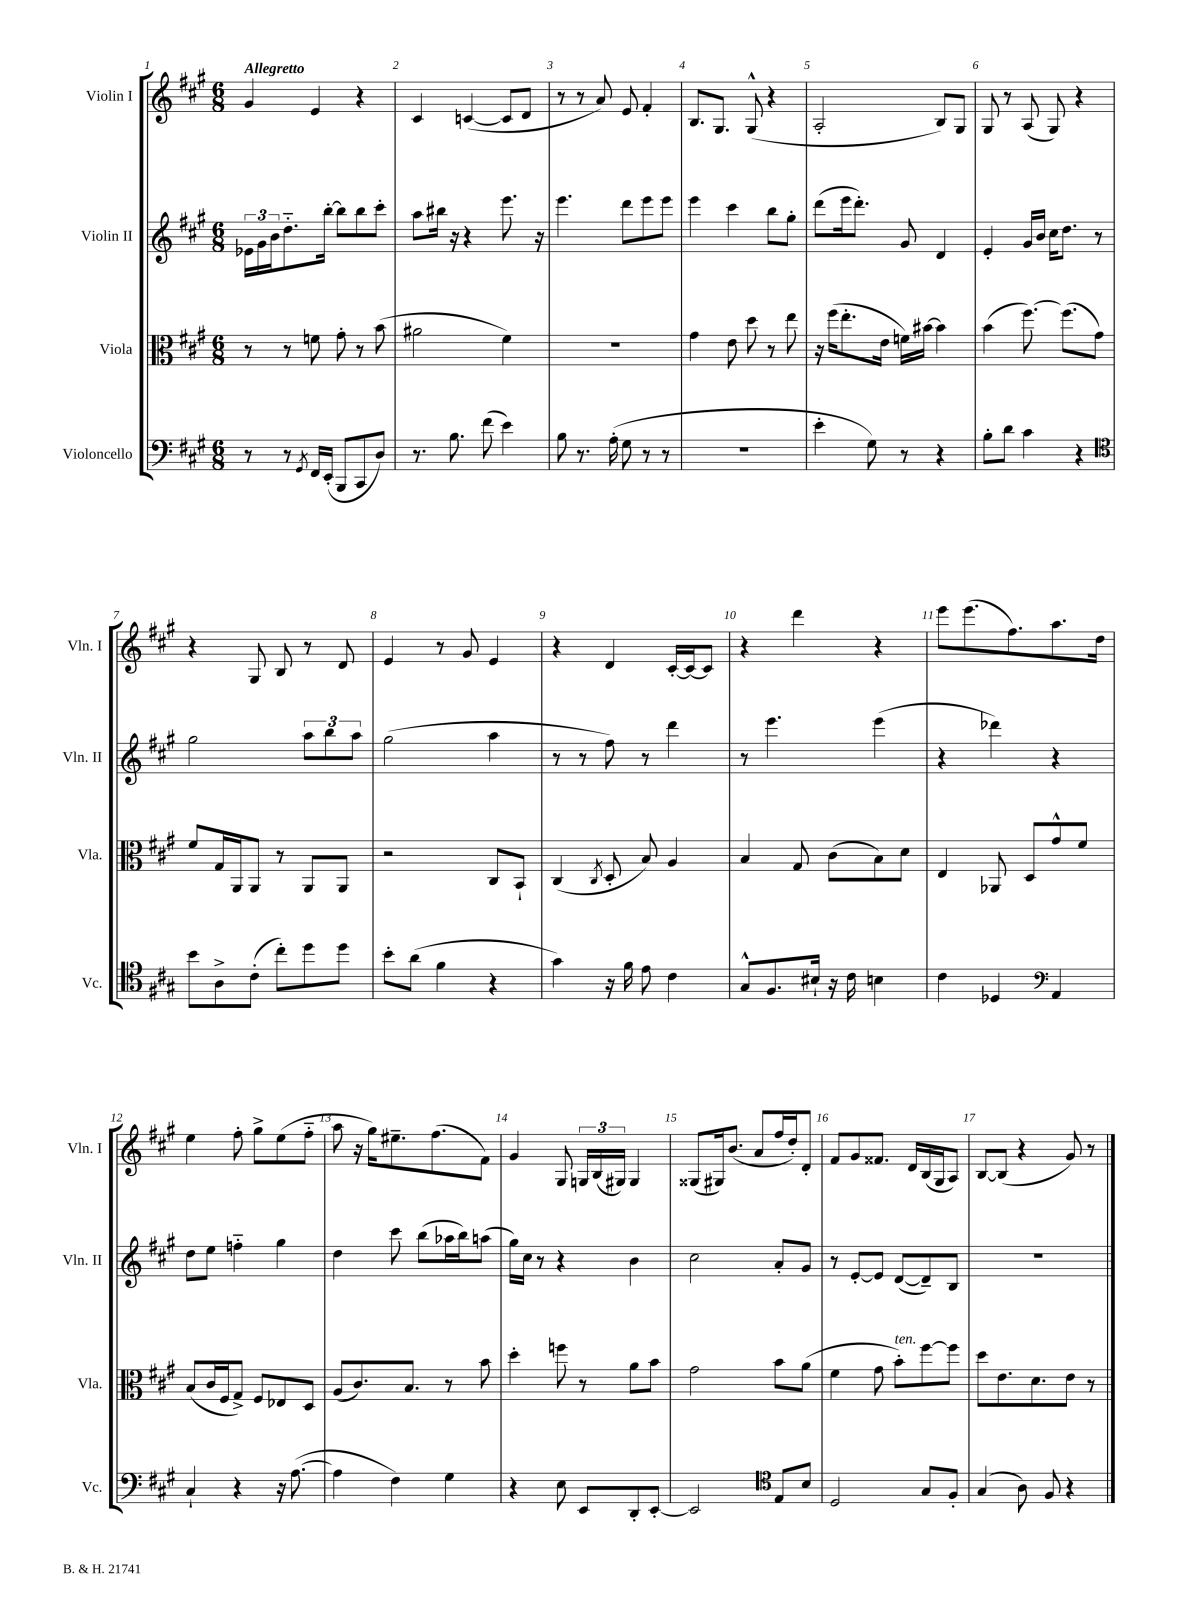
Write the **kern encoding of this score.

**kern	**kern	**kern	**kern
*part4	*part3	*part2	*part1
*staff4	*staff3	*staff2	*staff1
*I"Violoncello	*I"Viola	*I"Violin II	*I"Violin I
*I'Vc.	*I'Vla.	*I'Vln. II	*I'Vln. I
*clefF4	*clefC3	*clefG2	*clefG2
*k[f#c#g#]	*k[f#c#g#]	*k[f#c#g#]	*k[f#c#g#]
*M6/8	*M6/8	*M6/8	*M6/8
=1	=1	=1	=1
!	!	!	!LO:TX:a:B:t=Allegretto
8r	8r	24e-X\LL	4g#/
.	.	24g#\	.
.	.	24b\J	.
8r	8r	8.dd\	.
8qGG#/	.	.	.
16FF#/LL	8fn\	.	4e/
(16EE'/JJ	.	[16bb'\Jk	.
8BBB/L	8g#'\	8bb\L]	.
8CC#/	8r	8bb\	4r
8D/J)	(8b\	8ccc#'\J	.
=2	=2	=2	=2
8.r	2a#X\	8aa\L	4c#/
.	.	16bb#X\Jk	.
8.B\	.	16r	.
.	.	4r	([4cn/
(8f#\	.	.	.
4e\)	4f#\)	8.eee\	8c/L]
.	.	.	8d/J
.	.	16r	.
=3	=3	=3	=3
8B\	2.r	4.eee\	8r
8.r	.	.	8r
.	.	.	8a/)
(16A'\	.	.	.
8G#\	.	8ddd\L	8e/
8r	.	8eee\	4f#'/
8r	.	8eee\J	.
=4	=4	=4	=4
2.r	4g#\	4eee\	8.B/L
.	.	.	8.G#/J
.	8e\	4ccc#\	.
.	8dd\	.	(8G#^^/
.	8r	8bb\L	4r
.	8ee\	8gg#'\J	.
=5	=5	=5	=5
4e'\	16r	(8ddd\L	2A'/
.	(16ff#\KL	.	.
.	8.ee'\	16eee\k	.
.	.	8.ddd'\J)	.
8G#\)	.	.	.
.	16e\Jk	.	.
8r	16fn\LL)	8g#/	.
.	[16b#X\JJ	.	.
4r	4b#\]	4d/	8B/L)
.	.	.	8G#/J
=6	=6	=6	=6
8B'\L	(4b\	4e'/	8G#/
8d\J	.	.	8r
4c#\	[8.ff#\)	16g#/LL	(8A/
.	.	16b/JJ	.
.	.	16cc#\KL	8G#/)
.	(8.ff#\L]	8.dd\J	.
4r	.	.	4r
.	8g#\J)	8r	.
!!LO:LB:g=z
=7	=7	=7	=7
*clefC4	*	*	*
8b\L	8f#/L	2gg#\	4r
8A^\	16G#/L	.	.
.	16AA/J	.	.
(8c#'\J	8AA/J	.	8G#/
8cc#'\L)	8r	.	8B/
8dd\	8AA/L	12aa\L	8r
.	.	12bb\	.
8dd\J	8AA/J	.	8d/
.	.	12aa\J	.
=8	=8	=8	=8
8b'\L	2r	(2gg#\	4e/
(8a\J	.	.	.
4f#\	.	.	8r
.	.	.	8g#/
4r	8C#/L	4aa\	4e/
.	8BB`/J	.	.
=9	=9	=9	=9
4g#\)	(4C#/	8r	4r
.	.	8r	.
.	8qC#/	.	.
16r	8D'/	8ff#\)	4d/
16f#\	.	.	.
8e\	8B/)	8r	.
4c#\	4A/	4ddd\	[16c#'/LL
.	.	.	16c#/J_
.	.	.	8c#/J]
=10	=10	=10	=10
8G#^^/L	4B/	8r	4r
8.F#/	.	4.eee\	.
.	8G#/	.	4ddd\
16B#X`/Jk	.	.	.
16r	(8c#\L	.	.
16c#\	.	.	.
4Bn\	8B\)	(4eee\	4r
.	8d\J	.	.
=11	=11	=11	=11
4c#\	4E/	4r	8eee\L
.	.	.	(8.eee\
4D-X/	8AA-X/	4ddd-X\)	.
.	.	.	8.ff#\)
.	8D/L	.	.
*clefF4	*	*	*
4AA/	8g#^^/	4r	8.aa\
.	8f#/J	.	.
.	.	.	16dd\Jk
!!LO:LB:g=z
=12	=12	=12	=12
4C#`/	(8B/L	8dd\L	4ee\
.	16c#/L	8ee\J	.
.	16F#/J	.	.
4r	8G#^/J)	4ffn\	8ff#'\
.	8F#/L	.	8gg#^\L
16r	8E-X/	4gg#\	(8ee\
([8.A\	.	.	.
.	8D/J	.	8ff#\J
=13	=13	=13	=13
4A\]	(8A/L	4dd\	8aa\
.	8.c#/)	.	16r
.	.	.	16gg#\KL)
4F#\)	.	8ccc#\	8.ee#X~\
.	8.B/J	.	.
.	.	(8bb\L	.
.	.	.	(8.ff#\
4G#\	8r	16aa-X\L	.
.	.	16bb\J)	.
.	8b\	(8aan\J	8f#\J)
=14	=14	=14	=14
4r	4dd'\	16gg#\LL)	4g#/
.	.	16cc#\JJ	.
.	.	8r	.
8E\	8ffn\	4r	8G#/
8EE/L	8r	.	24Gn/LL
.	.	.	(24B/
.	.	.	24G#X/JJ)
8DD'/	8a\L	4b\	4G#/
[8EE'/J	8b\J	.	.
=15	=15	=15	=15
2EE/]	2g#\	2cc#\	(8G##X/L
.	.	.	16G#X/k)
.	.	.	(8.b/J
.	.	.	8a/L
*clefC4	*	*	*
8E/L	8b\L	8a'/L	16ff#/L
.	.	.	16dd'/J)
8B/J	(8a\J	8g#/J	8d'/J
=16	=16	=16	=16
2D/	4f#\	8r	8f#/L
.	.	[8e'/L	8g#/
.	8g#\	8e/J]	8.f##X/J
!	!LO:TX:a:i:t=ten.	!	!
.	8b'\L)	([8d/L	.
.	.	.	16d/LL
8G#/L	[8ff#\	8d~/])	(16B/
.	.	.	16G#/J
8F#'/J	8ff#\J]	8B/J	8A/J)
=17	=17	=17	=17
(4G#/	8dd\L	2.r	[8B/L
.	8.e\	.	(8B/J]
8A\)	.	.	4r
.	8.d\	.	.
8F#/	.	.	.
4r	8e\J	.	8g#/)
.	8r	.	8r
==	==	==	==
*-	*-	*-	*-
